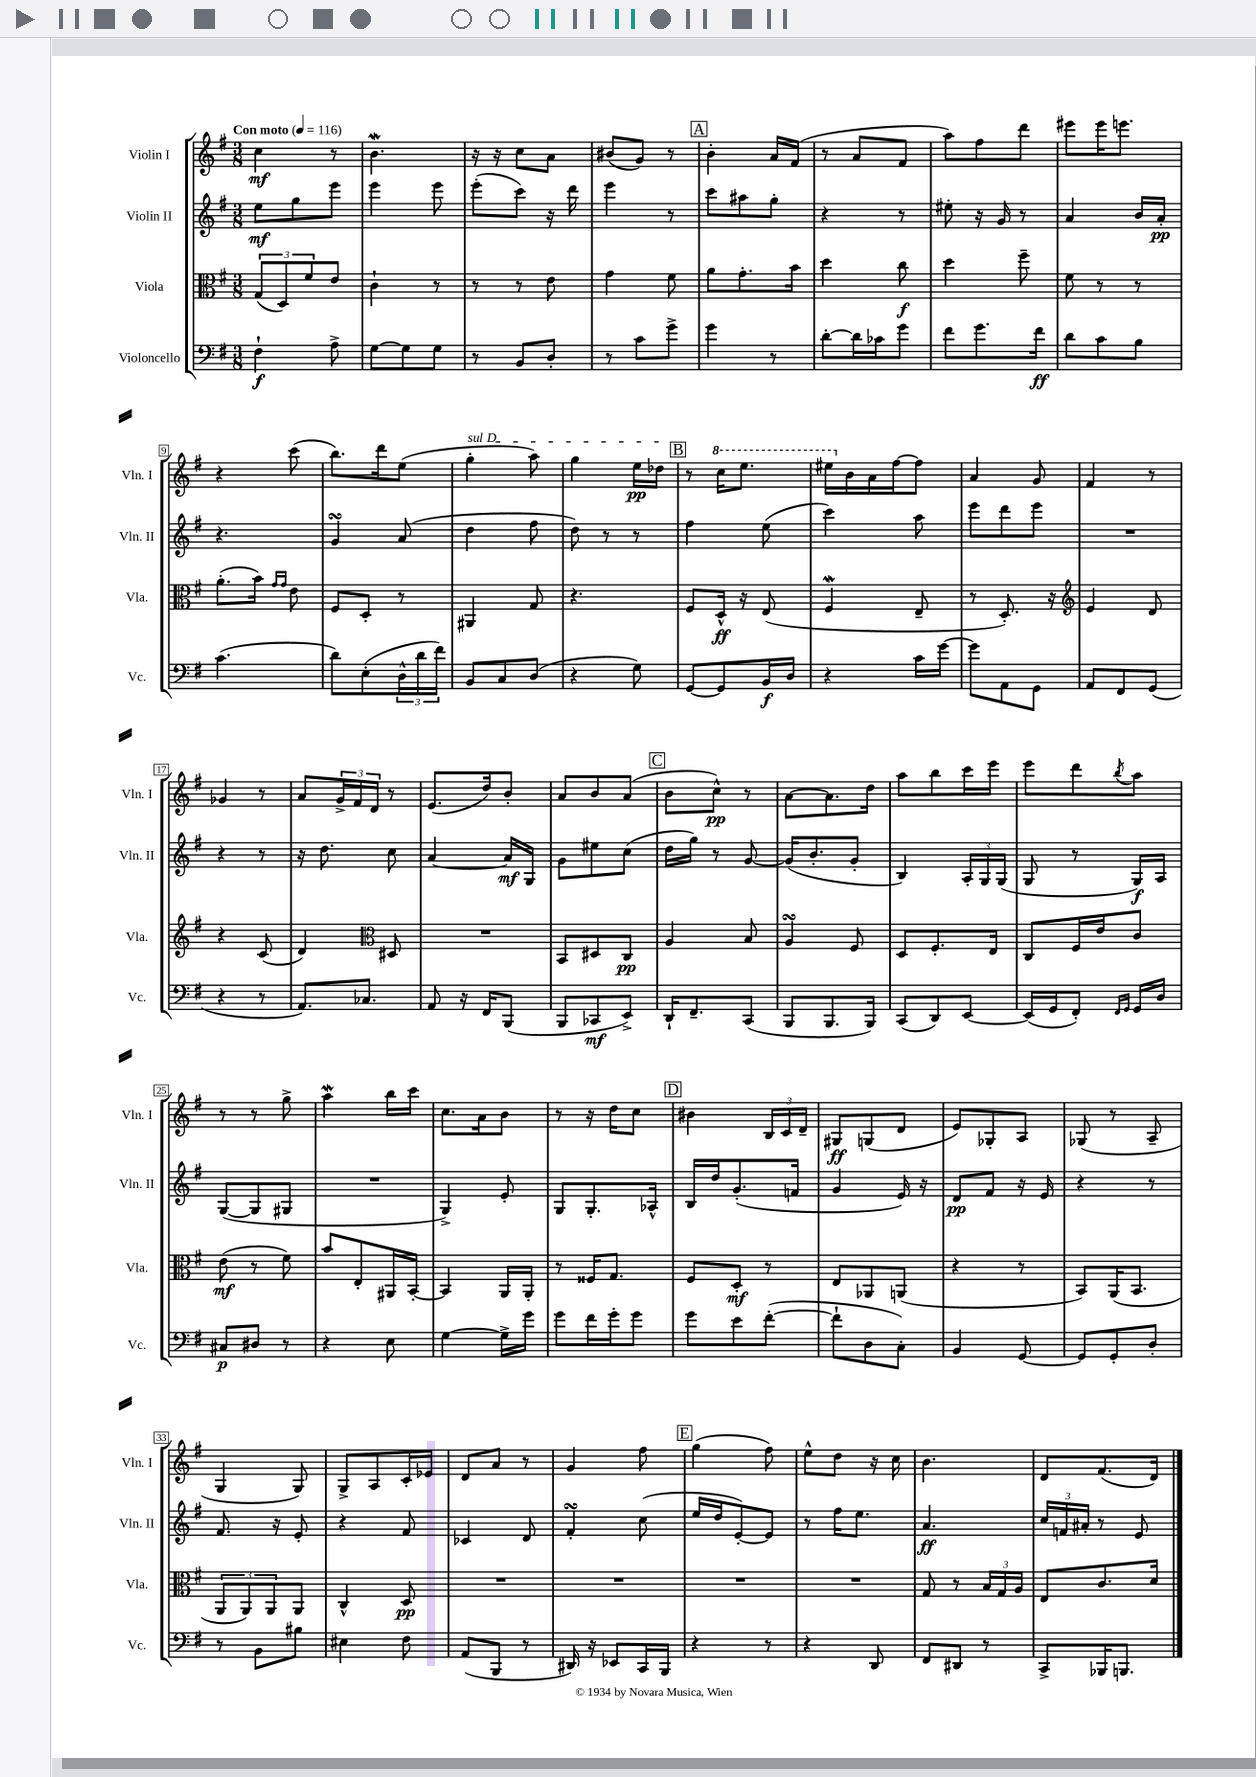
<<
\new StaffGroup <<
\new Staff = "s0" \with { instrumentName = "Violin I" shortInstrumentName = "Vln. I" } {
    \clef treble \key g \major \numericTimeSignature \time 3/8 \tempo "Con moto" 4 = 116
    c''4\mf r8 |
    b'4.\mordent |
    r16 r16 c''8 a'8 |
    bis'8( g'8) r8 |
    \mark \markup { \box "A" } b'4-. a'16 fis'16( |
    r8 a'8 fis'8 |
    a''8) fis''8 d'''8 |
    eis'''8 eis'''16 e'''8. |
    r4 c'''8( |
    b''8.) d'''16 e''8( |
    \once \override TextSpanner.bound-details.left.text = \markup { \italic "sul D" } g''4-.\startTextSpan a''8) |
    g''4 e''16\pp des''16\stopTextSpan |
    \mark \markup { \box "B" } r8 \ottava #1 c'''16 e'''8. |
    eis'''16 \ottava #0 b'16 a'16 fis''16~ fis''8 |
    a'4 g'8 |
    fis'4 r8 |
    ges'4 r8 |
    a'8 \tuplet 3/2 { g'16-> fis'16 d'16 } r8 |
    e'8.( d''16) b'8-. |
    a'8 b'8 a'8( |
    \mark \markup { \box "C" } b'8 c''8-^\pp) r8 |
    a'8~ a'8. d''16 |
    a''8 b''8 c'''16 e'''16 |
    e'''8 d'''8 \acciaccatura { b''8 } a''8 |
    r8 r8 g''8-> |
    a''4\mordent b''16 c'''16 |
    c''8. a'16 b'8 |
    r8 r16 d''16 c''8 |
    \mark \markup { \box "D" } bis'4 \tuplet 3/2 { b16 c'16 d'16-- } |
    gis8\ff g8( d'8 |
    e'8) ges8-. a8 |
    ges8( r8 a8-- |
    g4 g8) |
    g8-> a8 c'16-. ees'16 |
    d'8 a'8 r8 |
    g'4 fis''8 |
    \mark \markup { \box "E" } g''4( fis''8) |
    e''8-^ d''8 r16 c''16 |
    b'4. |
    d'8 fis'8.( d'16) \bar "|." |
}
\new Staff = "s1" \with { instrumentName = "Violin II" shortInstrumentName = "Vln. II" } {
    \clef treble \key g \major \numericTimeSignature \time 3/8
    e''8\mf g''8 e'''8 |
    e'''4 e'''8 |
    e'''8-.( c'''8) r16 d'''16 |
    e'''4 r8 |
    \mark \markup { \box "A" } c'''8 ais''8 g''8-. |
    r4 r8 |
    eis''8-. r16 g'16 r8 |
    a'4 b'16 a'16-.\pp |
    r4. |
    g'4\turn a'8( |
    d''4 fis''8 |
    d''8) r8 r8 |
    \mark \markup { \box "B" } fis''4 e''8( |
    c'''4) a''8 |
    e'''8 d'''8 e'''8 |
    R4. |
    r4 r8 |
    r16 d''8. c''8 |
    a'4~ a'16\mf g16 |
    g'8 eis''8 c''8( |
    \mark \markup { \box "C" } d''16 g''16) r8 g'8~ |
    g'16( b'8.-. g'8-. |
    b4) \tuplet 3/2 { a16-. g16 g16( } |
    g8 r8 g16\f) a16 |
    g8~( g8 gis8 |
    R4. |
    g4->) e'8-. |
    g8 g8.-. aes16-^ |
    \mark \markup { \box "D" } b16 d''16 g'8.-.( f'16 |
    g'4 e'16) r16 |
    d'8\pp fis'8 r16 e'16 |
    r4 r8 |
    fis'8. r16 e'8-. |
    r4 fis'8 |
    ces'4 d'8 |
    fis'4-.\turn c''8( |
    \mark \markup { \box "E" } e''16 d''16 e'8~-.) e'8 |
    r8 fis''16 e''8. |
    a'4.\ff |
    \tuplet 3/2 { c''16 f'16 ais'16-. } r8 e'8 \bar "|." |
}
\new Staff = "s2" \with { instrumentName = "Viola" shortInstrumentName = "Vla." } {
    \clef alto \key g \major \numericTimeSignature \time 3/8
    \tuplet 3/2 { g8( d8) fis'8 } e'8 |
    c'4-! r8 |
    r8 r8 e'8 |
    g'4 fis'8 |
    \mark \markup { \box "A" } a'8 g'8.-. b'16 |
    d''4 c''8\f |
    d''4 fis''8-- |
    fis'8 r8 r8 |
    a'8.-.( b'16) \grace { g'16 g'16 } e'8 |
    fis8 d8-. r8 |
    ais,4 g8 |
    r4. |
    \mark \markup { \box "B" } fis8 d16-^\ff r16 e8( |
    fis4\mordent e8-- |
    r8 d8.-.) r16 |
    \clef treble e'4 d'8 |
    r4 c'8( |
    d'4) \clef alto dis8 |
    R4. |
    b,8 dis8 c8\pp |
    \mark \markup { \box "C" } a4 b8 |
    a4\turn fis8 |
    d8 fis8.-. e16 |
    c8 fis16 e'16 c'8 |
    e'8\mf( r8 fis'8) |
    b'8 e8-. ais,16 b,16~-. |
    b,4 a,16 a,16-. |
    r8 fisis16 g8. |
    \mark \markup { \box "D" } fis8 d8-.\mf r8 |
    e8 aes,8 a,8( |
    r4 r8 |
    b,8) a,16( b,8. |
    \tuplet 3/2 { a,8 a,8) a,8 } a,8 |
    c4-^ d8\pp |
    R4. |
    R4. |
    \mark \markup { \box "E" } R4. |
    R4. |
    g8 r8 \tuplet 3/2 { b16 g16 a16 } |
    e8 c'8. d'16 \bar "|." |
}
\new Staff = "s3" \with { instrumentName = "Violoncello" shortInstrumentName = "Vc." } {
    \clef bass \key g \major \numericTimeSignature \time 3/8
    fis4-!\f a8-> |
    g8~ g8 g8 |
    r8 b,8 d8-. |
    r8 c'8 g'8-> |
    \mark \markup { \box "A" } g'4 r8 |
    d'8~-. d'16 ces'16 g'8 |
    fis'8 g'8. fis'16\ff |
    d'8 c'8 b8 |
    c'4.( |
    d'8) e8-.( \tuplet 3/2 { d16-^ d'16 fis'16) } |
    b,8 c8 d8( |
    r4 g8) |
    \mark \markup { \box "B" } g,8~ g,8 b,16\f d16 |
    r4 c'16 g'16~ |
    g'8 a,8 g,8 |
    a,8 fis,8 g,8( |
    r4 r8 |
    a,8.) ces8. |
    a,8 r16 fis,16 b,,8( |
    b,,8 ces,8\mf e,8->) |
    \mark \markup { \box "C" } d,16-! fis,8.-- c,8( |
    b,,8 b,,8. b,,16) |
    c,8( d,8) e,8~ |
    e,16( g,16 fis,8-.) \grace { fis,16 g,16 } g,16 d16 |
    cis8\p dis8 r8 |
    r4 e8 |
    g4~ g16-> g'16 |
    g'8 fis'16 g'16-. g'8 |
    \mark \markup { \box "D" } g'8 e'8 fis'8~-.( |
    fis'8-! d8 c8-.) |
    b,4 g,8~ |
    g,8 g,8-. d8-. |
    r8 b,8 bis8 |
    eis4 fis8 |
    a,8( b,,8 r8 |
    dis,16) r16 ees,8 c,16 b,,16 |
    \mark \markup { \box "E" } r4 r8 |
    r4 d,8 |
    fis,8 dis,8 r8 |
    c,8-> bes,,16 b,,8. \bar "|." |
}
>>
>>
\layout { \context { \Score \override BarNumber.stencil = #(make-stencil-boxer 0.1 0.3 ly:text-interface::print) } }
